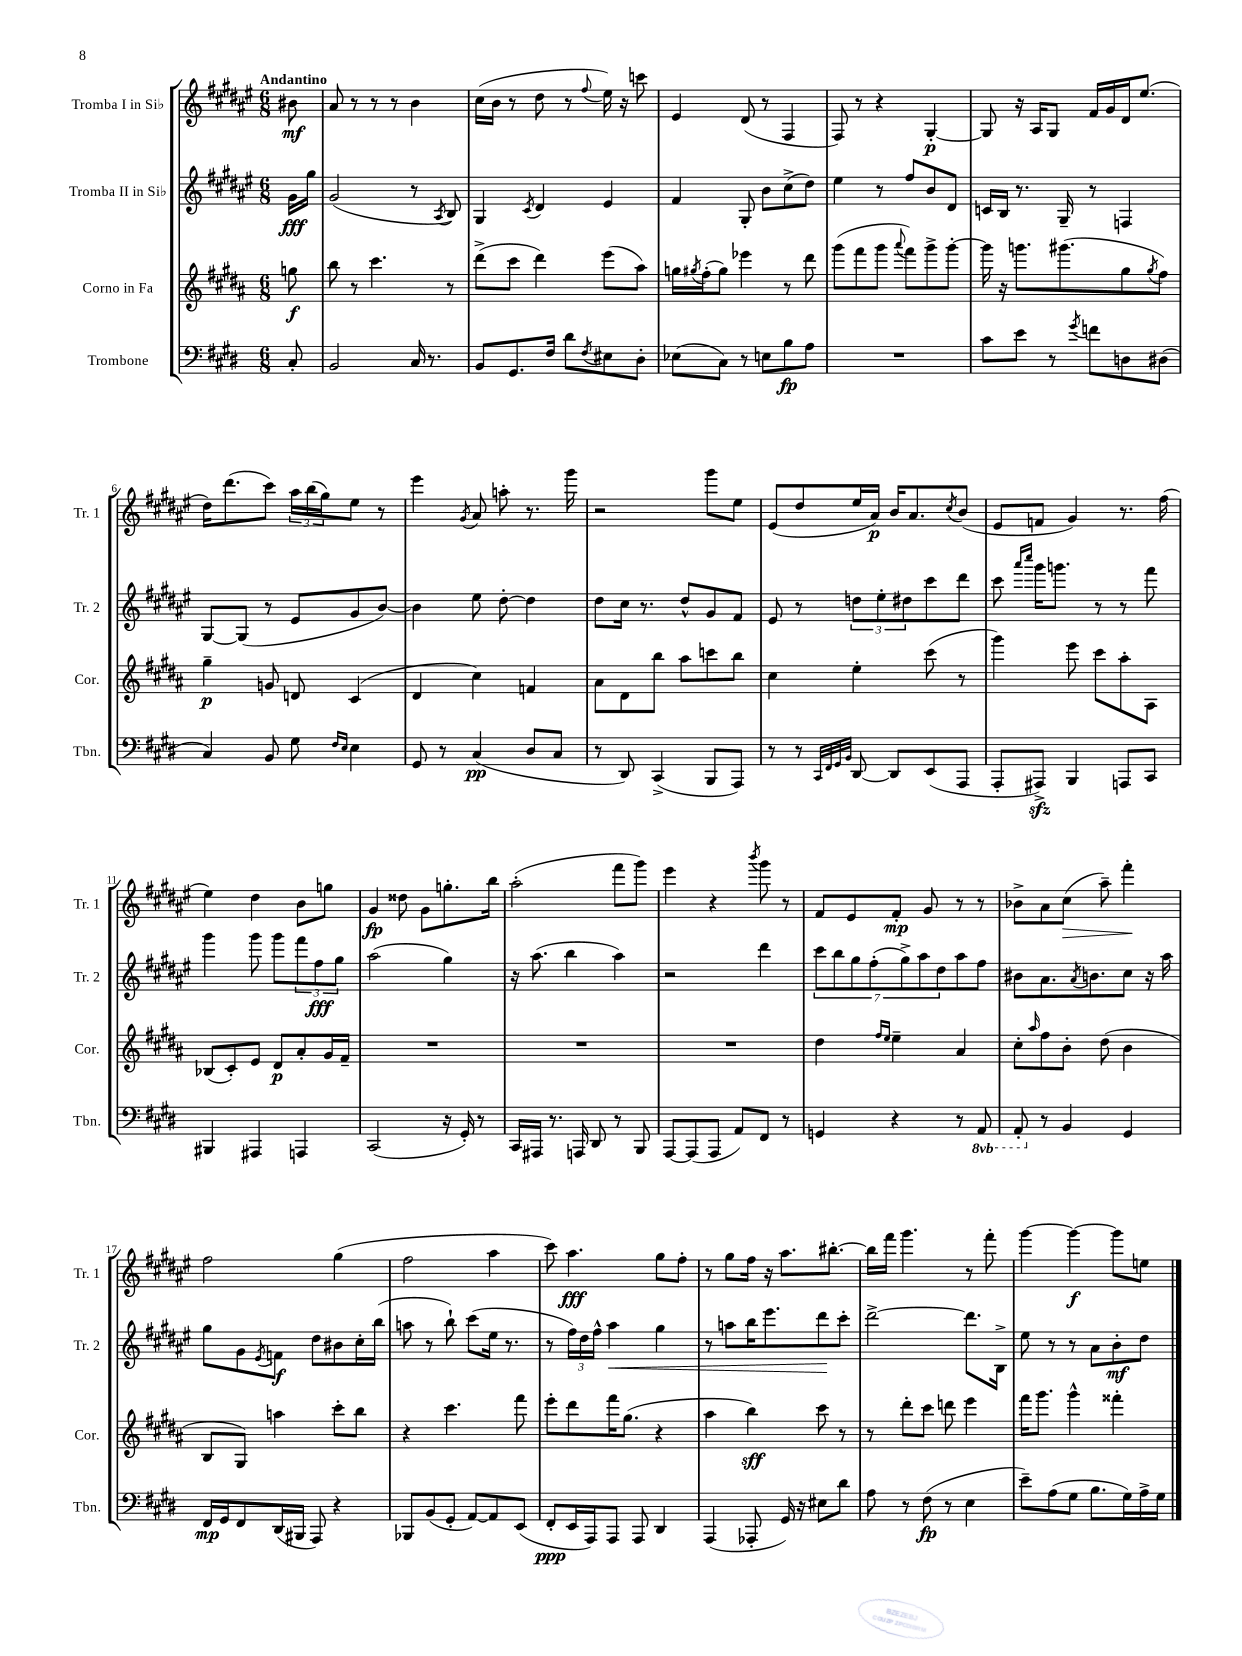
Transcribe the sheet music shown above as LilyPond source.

<<
\new StaffGroup <<
\new Staff = "s0" \with { instrumentName = "Tromba I in Sib" shortInstrumentName = "Tr. 1" } {
    \clef treble \key fis \major \numericTimeSignature \time 6/8 \partial 8 \tempo "Andantino"
    bis'8\mf |
    ais'8 r8 r8 r8 b'4 |
    cis''16( b'16 r8 dis''8 r8 \appoggiatura { fis''8 } eis''16) r16 c'''8 |
    eis'4 dis'8( r8 fis4 |
    fis8) r8 r4 gis4~-.\p |
    gis8 r16 ais16 gis8 fis'16 gis'16 dis'16 eis''8.( |
    dis''16) dis'''8.( cis'''8) \tuplet 3/2 { ais''16 b''16( gis''16) } eis''8 r8 |
    eis'''4 \acciaccatura { gis'8 } ais'8 a''8-. r8. gis'''16 |
    r2 gis'''8 eis''8 |
    eis'8( dis''8 eis''16 ais'16\p) b'16 ais'8. \acciaccatura { cis''8 } b'8( |
    eis'8 f'8 gis'4) r8. fis''16( |
    eis''4) dis''4 b'8 g''8 |
    gis'4\fp disis''8 gis'8 g''8.-. b''16 |
    ais''2-.( fis'''8 gis'''8) |
    eis'''4 r4 \acciaccatura { b'''8 } gis'''8 r8 |
    fis'8 eis'8 fis'8-.\mp gis'8 r8 r8 |
    bes'8-> ais'8 cis''8\>( ais''8--) fis'''4-.\! |
    fis''2 gis''4( |
    fis''2 ais''4 |
    cis'''8) ais''4.\fff gis''8 fis''8-. |
    r8 gis''8 fis''16 r16 ais''8. bis''8.~-. |
    bis''16 fis'''16 gis'''4. r8 fis'''8-. |
    gis'''4~ gis'''4~\f gis'''8 e''8 \bar "|." |
}
\new Staff = "s1" \with { instrumentName = "Tromba II in Sib" shortInstrumentName = "Tr. 2" } {
    \clef treble \key fis \major \numericTimeSignature \time 6/8 \partial 8
    gis'16\fff gis''16 |
    gis'2( r8 \acciaccatura { ais8 } b8) |
    gis4 \acciaccatura { cis'8 } dis'4 eis'4 |
    fis'4 gis8-. b'8 cis''8->( dis''8) |
    eis''4 r8 fis''8 b'8 dis'8 |
    c'16 b16 r8. gis16-- r8 f4 |
    gis8~ gis8( r8 eis'8 gis'8 b'8~) |
    b'4 eis''8 dis''8~-. dis''4 |
    dis''8 cis''16 r8. dis''8-^ gis'8 fis'8 |
    eis'8 r8 \tuplet 3/2 { d''8 eis''8-. dis''8 } cis'''8 dis'''8 |
    cis'''8 \grace { ais'''16 cis''''16 } gis'''16 g'''8. r8 r8 fis'''8 |
    gis'''4 gis'''8 gis'''8 \tuplet 3/2 { fis'''8 fis''8\fff gis''8 } |
    ais''2( gis''4) |
    r16 ais''8.( b''4 ais''4) |
    r2 dis'''4 |
    \tuplet 7/4 { cis'''8 b''8 gis''8 fis''8-.( gis''8->) ais''8 dis''8 } ais''8 fis''8 |
    bis'8 ais'8. \acciaccatura { ais'8 } b'8. cis''8 r16 ais''16 |
    gis''8 gis'8 \acciaccatura { eis'8 } f'8\f dis''8 bis'8 cis''16-. b''16( |
    a''8 r8 b''8-!) cis'''8( eis''16 r8. |
    r8 \tuplet 3/2 { fis''16) dis''16 fis''16-^ } ais''4\< gis''4 |
    r8 a''8 b''16 eis'''8. dis'''8\! cis'''8-. |
    dis'''2~-> dis'''8. b16-> |
    eis''8 r8 r8 ais'8 b'8-.\mf dis''8 \bar "|." |
}
\new Staff = "s2" \with { instrumentName = "Corno in Fa" shortInstrumentName = "Cor." } {
    \clef treble \key b \major \numericTimeSignature \time 6/8 \partial 8
    g''8\f |
    b''8 r8 cis'''4. r8 |
    dis'''8->( cis'''8 dis'''4) e'''8( ais''8) |
    g''16 \acciaccatura { gis''8 } fis''16-.( gis''8) ees'''4 r8 dis'''8 |
    gis'''8( fis'''8 gis'''8 \appoggiatura { ais'''8 } fis'''8) gis'''8-> gis'''8~-. |
    gis'''16 r16 g'''8. gis'''8.( gis''8 \acciaccatura { gis''8 } fis''8) |
    gis''4--\p g'8 d'8 cis'4( |
    dis'4 cis''4) f'4 |
    ais'8 dis'8 b''8 ais''8 c'''8 b''8 |
    cis''4 e''4-. cis'''8( r8 |
    gis'''4) e'''8 cis'''8 ais''8-. ais8 |
    bes8( cis'8-.) e'8 dis'8\p ais'8-. gis'16 fis'16-- |
    R2. |
    R2. |
    R2. |
    dis''4 \grace { fis''16 e''16 } e''4-- ais'4 |
    cis''8-. \grace { ais''16 } fis''8 b'8-. dis''8( b'4 |
    b8 gis8) a''4 cis'''8-. b''8 |
    r4 cis'''4. fis'''8 |
    e'''8-. dis'''8 fis'''16 gis''8.( r4 |
    ais''4 b''4\sff) cis'''8 r8 |
    r8 dis'''8-. cis'''8 d'''8 e'''4 |
    fis'''16 gis'''8. gis'''4-^ fisis'''4-. \bar "|." |
}
\new Staff = "s3" \with { instrumentName = "Trombone" shortInstrumentName = "Tbn." } {
    \clef bass \key e \major \numericTimeSignature \time 6/8 \set Staff.ottavationMarkups = #ottavation-simple-ordinals \partial 8
    cis8-. |
    b,2 cis16 r8. |
    b,8 gis,8. fis16 dis'8 \acciaccatura { fis8 } eis8 dis8-. |
    ees8( cis8) r8 e8 b8\fp a8 |
    R2. |
    cis'8 e'8 r8 \acciaccatura { gis'8 } f'8 d8 dis8( |
    cis4) b,8 gis8 \grace { fis16 e16 } e4 |
    gis,8 r8 cis4\pp( dis8 cis8 |
    r8 dis,8) cis,4->( b,,8 a,,8) |
    r8 r8 \grace { cis,32 fis,32 gis,32 b,32 } dis,8~ dis,8 e,8( a,,8 |
    a,,8-. ais,,8->\sfz) b,,4 a,,8 cis,8 |
    bis,,4 ais,,4 a,,4 |
    cis,2( r16 gis,16-.) r8 |
    cis,16 ais,,16 r8. a,,16 dis,8 r8 b,,8 |
    a,,8~ a,,8( a,,8 a,8) fis,8 r8 |
    g,4 r4 r8 \ottava #-1 a,,8 |
    a,,8-. \ottava #0 r8 b,4 gis,4 |
    fis,16\mp gis,16 fis,8 dis,16( bis,,16 a,,8) r4 |
    bes,,8 b,8( gis,8-. a,8~) a,8 e,8( |
    fis,8-.\ppp e,16 a,,16) a,,8 a,,8 dis,4 |
    a,,4( aes,,8-. gis,16) r16 eis8 dis'8 |
    a8 r8 fis8\fp( r8 e4 |
    e'8--) a8( gis8 b8. gis16) a16-> gis16 \bar "|." |
}
>>
>>
